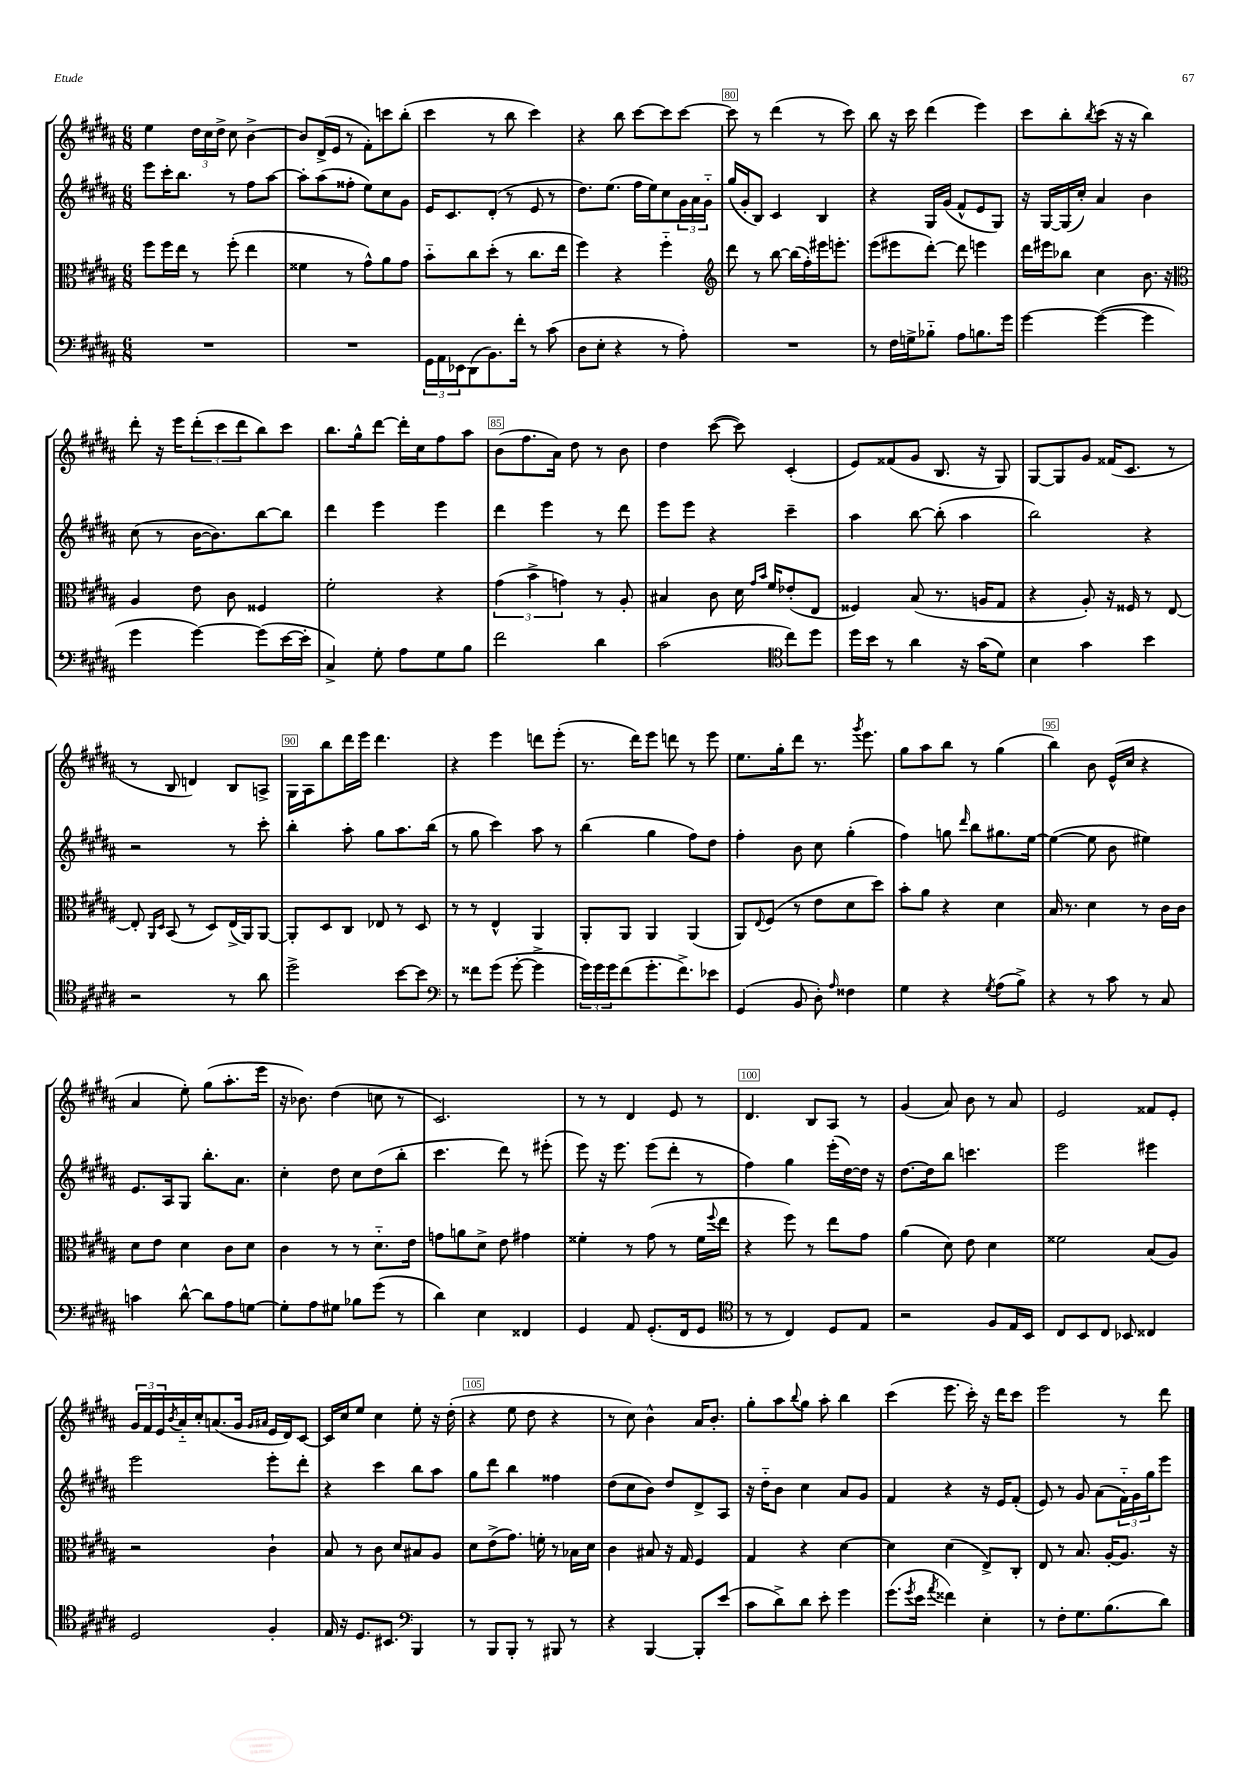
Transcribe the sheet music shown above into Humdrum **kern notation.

**kern	**kern	**kern	**kern
*staff4	*staff3	*staff2	*staff1
*clefF4	*clefC3	*clefG2	*clefG2
*k[f#c#g#d#a#]	*k[f#c#g#d#a#]	*k[f#c#g#d#a#]	*k[f#c#g#d#a#]
*M6/8	*M6/8	*M6/8	*M6/8
2.r	8ff#	8eee	4ee
.	16ff#	16ccc#'	.
.	16ee	8.bb	.
.	8r	.	24dd#
.	.	.	24cc#
.	.	.	24dd#^
.	(8ff#'	8r	8cc#
.	4ee	8ff#	[4b^
.	.	[8aa#	.
=	=	=	=
2.r	4f##	8aa#']	8b]
.	.	(8aa#	(16d#^
.	.	.	16e
.	8r	8ff##'	8r
.	8g#^^)	8ee)	8f#')
.	8a#	8cc#	8ccc
.	8g#	8g#	(8bb'
=	=	=	=
24GG#	8b'~	16e	4ccc#
24AA#	.	.	.
.	.	8.c#	.
24EE-	.	.	.
(8DD#	8cc#	.	.
8.BB)	(8dd#'	(8d#'	8r
.	8r	8r	8bb
16f#'	.	.	.
8r	8.cc#	8e	4ccc#)
(8c#	.	8r	.
.	16ee	.	.
=	=	=	=
8D#	4ff#)	8.dd#)	4r
8E'	.	.	.
.	.	(8.ee	.
4r	4r	.	8bb
.	.	16ff#	[8ccc#
.	.	16ee)	.
8r	4ff#'~	8cc#	8ccc#]
8A#')	.	24g#	[8ccc#
.	.	24a#	.
.	.	24g#'~	.
=	=	=	=
*	*clefG2	*	*
2.r	8ddd#	(16gg#	8ccc#]
.	.	16g#'	.
.	8r	8B)	8r
.	[8bb	4c#	(4ddd#
.	(16bb]	.	.
.	16ff#')	.	.
.	16eee#	4B	8r
.	8.eee'	.	.
.	.	.	8ccc#)
=	=	=	=
8r	(8eee	4r	8bb
16F#	8eee#	.	16r
16G^	.	.	16ccc#
8B-'~	[8ddd#')	16G#	(4ddd#
.	.	(16g#	.
8A#	8ddd#]	8f#^^	.
8.B	4eee	8e	4eee)
.	.	8G#)	.
16g#	.	.	.
=	=	=	=
[4g#	16ddd#	16r	8ccc#
.	16eee#	[16G#	.
.	8bb-	(16G#]	8bb'
.	.	16cc#')	.
.	.	.	8qbb
(4g#_	4cc#	4a#	(8ccc#
.	.	.	16r
.	.	.	16r
4g#]	8.b	4b	4bb)
.	16r	.	.
=	=	=	=
*	*clefC3	*	*
4g#	4A#	(8cc#	8ddd#'
.	.	8r	16r
.	.	.	16eee
[4g#)	8e	[16b	(12ddd#'
.	.	8.b])	.
.	.	.	12ccc#
.	8c#	.	.
.	.	.	12ddd#
(8g#]	4F##	[8bb	8bb)
[16e	.	8bb]	8ccc#
16e']	.	.	.
=	=	=	=
4C#^)	2f#'	4ddd#	8.bb
.	.	.	16gg#^^
8G#'	.	4eee	[8ddd#
8A#	.	.	16ddd#']
.	.	.	16cc#
8G#	4r	4eee	8ff#
8B	.	.	8aa#
=	=	=	=
2f#	(6g#	4ddd#	(8b
.	.	.	8.ff#
.	6b^	.	.
.	.	4eee	.
.	.	.	16a#)
.	6g)	.	.
.	.	.	8dd#
4d#	8r	8r	8r
.	8A#'	8ddd#	8b
=	=	=	=
(2c#	4B#	8eee	4dd#
.	.	8eee	.
.	8c#	4r	([8ccc#
.	16d#	.	8ccc#])
.	16qqg#	.	.
.	16qqb	.	.
.	16f#	.	.
*clefC4	*	*	*
8cc#)	(8e-'	4ccc#~	(4c#'
8dd#	8E	.	.
=	=	=	=
16dd#	4F##)	4aa#	8e)
16b	.	.	.
8r	.	.	(8f##
4a#	(8B	[8bb	8g#
.	8.r	(8bb']	8.B
16r	.	4aa#	.
(16g#	16A	.	16r
8d#)	8G#	.	8G#)
=	=	=	=
4B	4r	2bb)	[8G#
.	.	.	8G#]
4g#	8A#')	.	8g#
.	16r	.	(16f##
.	16F##	.	8.c#
4b	8r	4r	.
.	[8E	.	8r
=	=	=	=
2r	8E']	2r	8r
.	16qqAA#	.	.
.	16qqD#	.	.
.	(8BB	.	8B
.	8r	.	4d)
.	8D#)	.	.
8r	(16E^	8r	8B
.	16AA#)	.	.
8a#	[8AA#	8ccc#'	8A^
=	=	=	=
2dd#^	8AA#']	4bb'	16G#
.	.	.	16A#
.	8D#	.	8bb
.	8C#	8aa#'	16ddd#
.	.	.	16eee
.	8E-	8gg#	4.ddd#
[8b	8r	8.aa#	.
8b]	8D#	.	.
.	.	(16bb	.
=	=	=	=
*clefF4	*	*	*
8r	8r	8r	4r
8f##	8r	8gg#	.
(8g#	4E^^	4ccc#)	4eee
[8g#'	.	.	.
4g#^]	4AA#	8aa#	8ddd
.	.	8r	(8eee'
=	=	=	=
24g#)	8AA#'	(4bb	8.r
24g#	.	.	.
24g#	.	.	.
(8f#	8AA#	.	.
.	.	.	16ddd#)
8.g#'	4AA#	4gg#	8eee
.	.	.	8ddd
8.f#^)	.	.	.
.	(4AA#	8ff#)	8r
8e-	.	8dd#	8eee
=	=	=	=
(4GG#	8AA#)	4ff#'	8.ee
.	8qqE	.	.
.	(8F#	.	.
.	.	.	16gg#'
8BB	8r	8b	8ddd#
8D#')	8e	8cc#	8.r
16qqA#	.	.	.
4F##	8d#	(4gg#'	.
.	.	.	8qggg#
.	.	.	8.eee
.	8dd#)	.	.
=	=	=	=
4G#	8b'	4ff#)	8gg#
.	8a#	.	8aa#
4r	4r	8gg	8bb
.	.	16qqddd#	.
.	.	8bb	8r
8qG#	.	.	.
(8A#	4d#	8.gg#	(4gg#
8B^)	.	.	.
.	.	[16ee	.
=	=	=	=
4r	16B	(4ee_	4bb)
.	8.r	.	.
8r	4d#	8ee]	8b
8c#	.	8b	(16e^^
.	.	.	16cc#
8r	8r	4ee#)	4r
8C#	16c#	.	.
.	16c#	.	.
=	=	=	=
4c	8d#	8.e	4a#
.	8e	.	.
.	.	16A#	.
[8d#^^	4d#	8G#	8ee')
8d#]	.	8.bb'	(8gg#
8A#	8c#	.	8.aa#'
.	.	8.a#	.
[8G	8d#	.	.
.	.	.	16eee
=	=	=	=
8G']	4c#	4cc#'	16r
.	.	.	8.b-)
8A#	.	.	.
8G#	8r	8dd#	(4dd#
8B-	8r	8cc#	.
(8g#	8.d#'~	(8dd#	8cc
8r	.	8bb'	8r
.	16e	.	.
=	=	=	=
4d#)	8g	4.ccc#	2.c#)
.	8a	.	.
4E	8d#^	.	.
.	8e	8ddd#)	.
4FF##	4g#	8r	.
.	.	(8eee#'	.
=	=	=	=
4GG#	4f##'	8eee)	8r
.	.	16r	8r
.	.	8.eee	.
8AA#	8r	.	4d#
(8.GG#'	(8g#	(8eee	.
.	8r	8ddd#'	8e
16FF#	.	.	.
8GG#	16f##	8r	8r
.	8qqff#	.	.
.	16ee	.	.
=	=	=	=
*clefC4	*	*	*
8r	4r	4ff#)	4.d#
8r	.	.	.
4C#)	8ff#)	4gg#	.
.	8r	.	8B
8D#	8ee	(16eee'	8A#
.	.	[16dd#)	.
8E	8g#	16dd#]	8r
.	.	16r	.
=	=	=	=
2r	(4a#	[8.dd#	(4g#
.	.	16dd#]	.
.	8d#)	8bb	8a#)
.	8e	4.ccc	8b
8F#	4d#	.	8r
16E	.	.	8a#
16BB	.	.	.
=	=	=	=
8C#	2f##	2eee	2e
8BB	.	.	.
8C#	.	.	.
8BB-	.	.	.
4C##	(8B	4eee#	8f##
.	8A#)	.	8e'
=	=	=	=
2D#	2r	2eee	24g#
.	.	.	24f#
.	.	.	24e
.	.	.	8qb
.	.	.	16a#'~
.	.	.	16cc#'
.	.	.	(8.a
.	.	.	16g#
.	.	.	16qqg#
.	.	.	16qqa#
4F#'	4c#`	8eee'	16e
.	.	.	16d#)
.	.	8ddd#'	[8c#
=	=	=	=
16E	8B	4r	16c#]
16r	.	.	16cc#
8.D#	8r	.	8ee
.	8c#	4ccc#	4cc#
8.BB#	.	.	.
.	8d#	.	.
*clefF4	*	*	*
4BBB	8B#	8bb	8ee'
.	8A#	8aa#	16r
.	.	.	(16dd#'
=	=	=	=
8r	8d#	8gg#	4r
8BBB	(8e^	8ddd#	.
8BBB'	8.g#)	4bb	8ee
8r	.	.	8dd#
.	16f'	.	.
8BBB#	8r	4ff##	4r
8r	16B-	.	.
.	16d#	.	.
=	=	=	=
4r	4c#	(8dd#	8r
.	.	8cc#	8cc#)
[4BBB	8B#	8b)	4b^^
.	16r	8dd#	.
.	16G#	.	.
8BBB']	4F#	8d#^	16a#
.	.	.	8.b'
(8e	.	8A#	.
=	=	=	=
8c#	4G#	16r	8gg#'
.	.	16dd#'~	.
8d#^)	.	8b	8aa#
.	.	.	8qqbb
8d#	4r	4cc#	8gg#
8e'	.	.	8aa#'
4g#	[4d#	8a#	4bb
.	.	8g#	.
=	=	=	=
(8.g#	4d#]	4f#	(4ccc#
8qg#	.	.	.
16e	.	.	.
8qa#	.	.	.
4f##)	(4d#	4r	8.eee
.	.	.	16ccc#')
4E'	8E^)	16r	16r
.	.	16e	16ddd#
.	8C#'	(8f#'	8ccc#
=	=	=	=
8r	8E	8e)	2eee
8F#'	8r	8r	.
8.G#	8.B	8g#	.
.	.	(8a#	.
(8.B	[16A#'	.	.
.	8.A#]	24f#'~)	8r
.	.	24g#	.
.	.	24gg#	.
8d#)	.	8eee	8ddd#
.	16r	.	.
==	==	==	==
*-	*-	*-	*-
